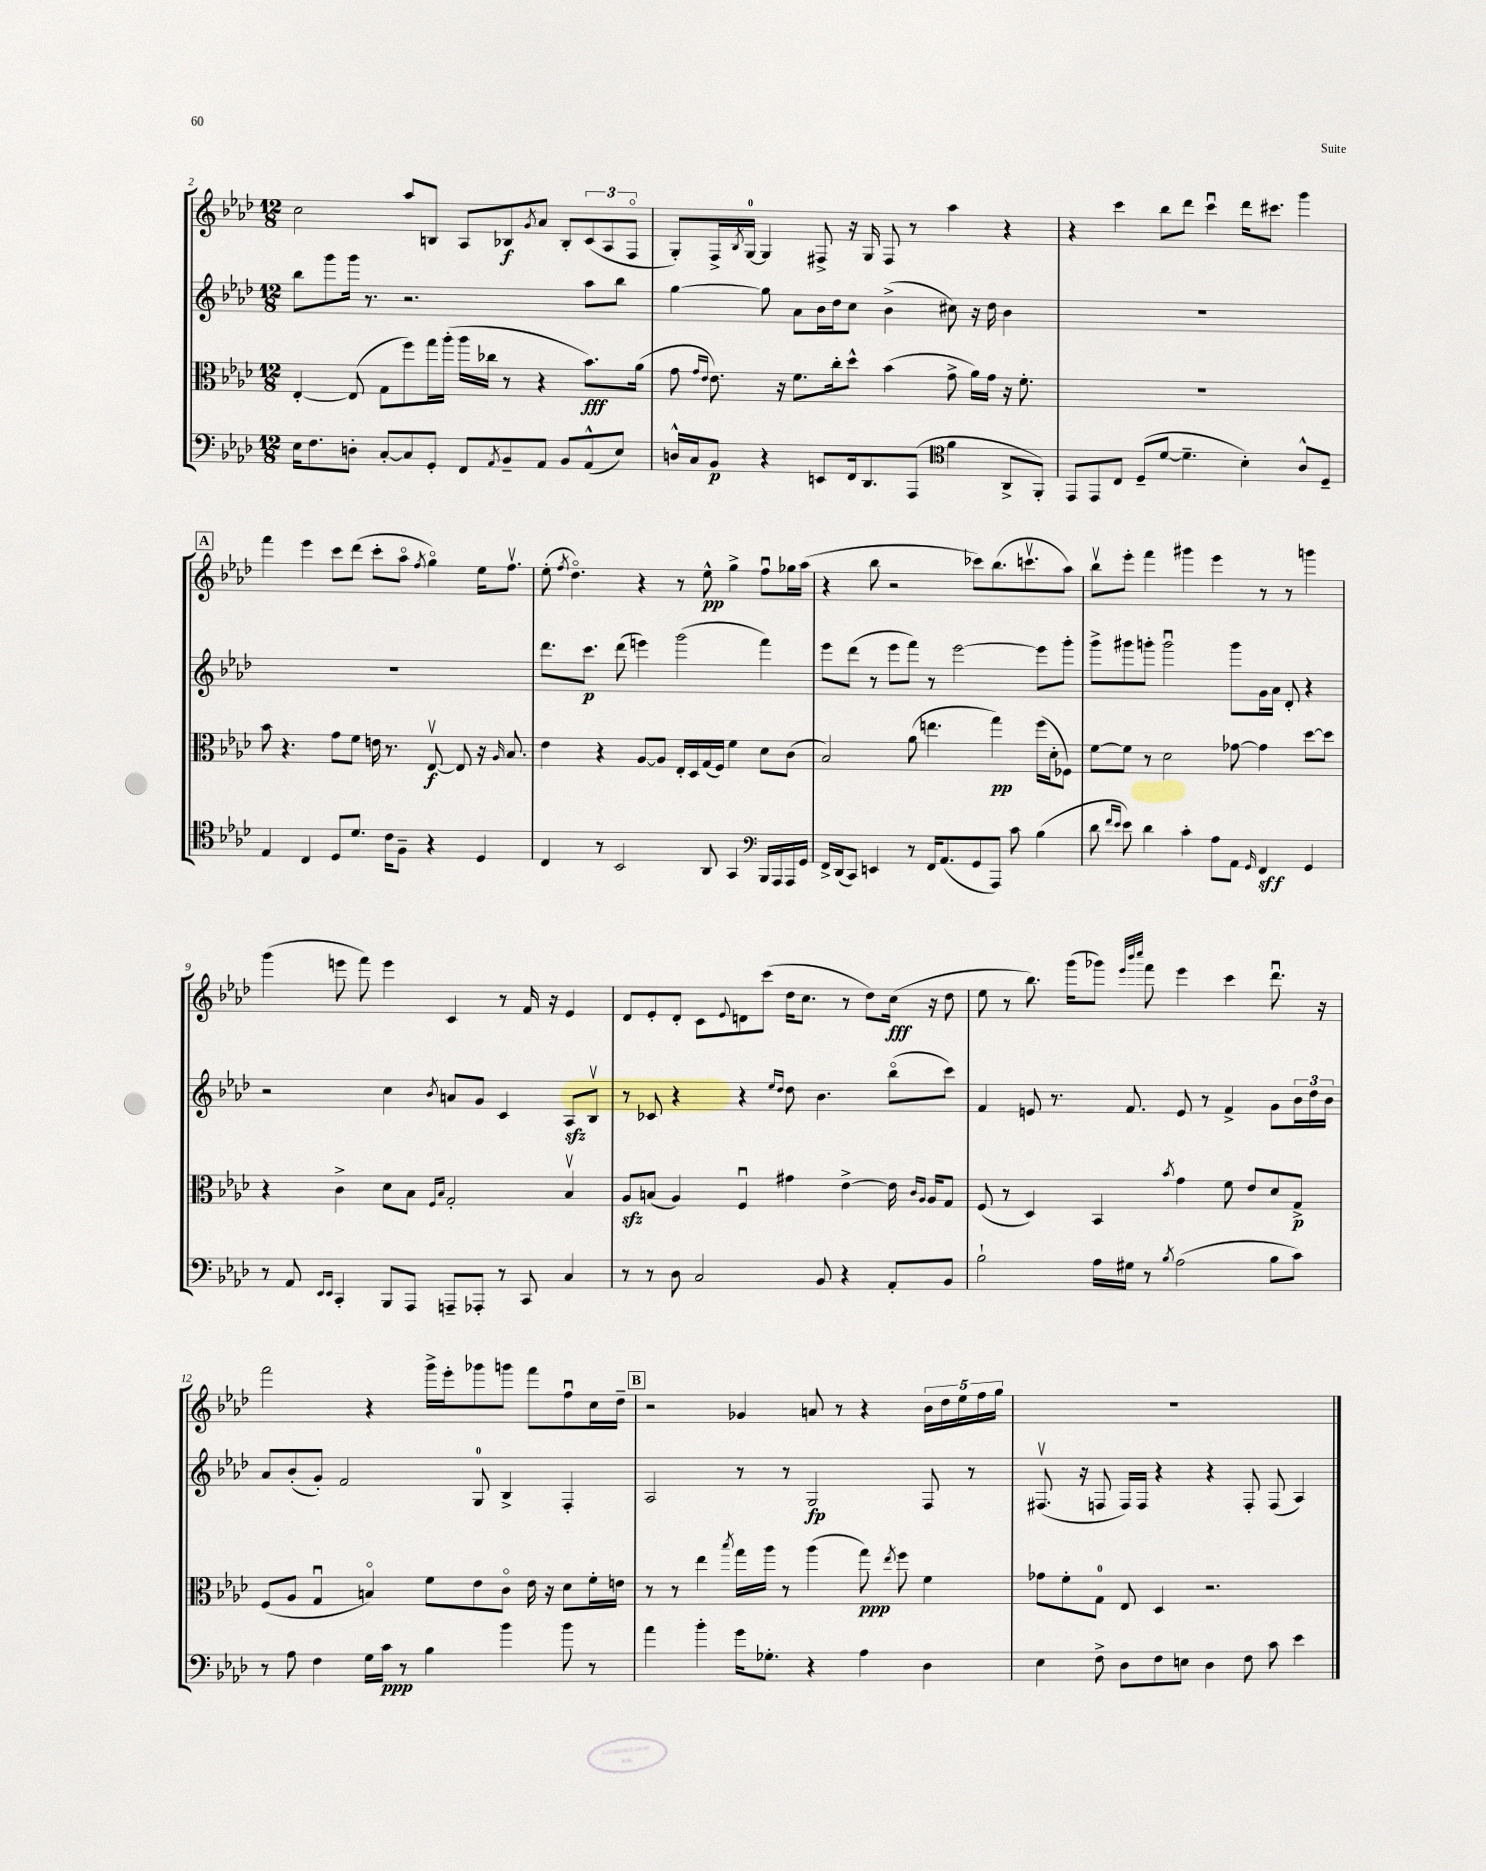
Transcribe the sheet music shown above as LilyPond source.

<<
\new StaffGroup <<
\new Staff = "s0" {
    \clef treble \key aes \major \numericTimeSignature \time 12/8
    c''2 aes''8 b8 aes8 bes8\f \acciaccatura { g'8 } aes'8 bes8-. \tuplet 3/2 { c'8( aes8 f8\flageolet } |
    g8-.) f16-> \acciaccatura { bes8 } g16-0~ g4 fis8-> r16 g16 fis8 r8 aes''4 r4 |
    r4 c'''4 bes''8 des'''8 c'''4\downbow des'''16 cis'''8. g'''4 |
    \mark \markup { \box "A" } f'''4 ees'''4 c'''8 des'''8( c'''8-. aes''8\flageolet \acciaccatura { f''8 } g''4\flageolet) ees''16 f''8.\upbow |
    ees''8-.( \acciaccatura { f''8 } des''4.\flageolet) r4 r8 ees''8-^\pp g''4-> f''8\downbow ges''16 aes''16( |
    r4 bes''8 r2 ces'''8) bes''8.( c'''8.\upbow aes''8) |
    bes''8\upbow ees'''8-. f'''4 gis'''4 ees'''4 r8 r8 g'''4 |
    g'''4( e'''8 f'''8) e'''4 c'4 r8 f'16 r16 ees'4 |
    des'8 ees'8-. des'8-. c'8 \appoggiatura { ees'8 } d'8 c'''8( des''16 c''8. r8 des''8) c''16\fff( r16 des''8 |
    ees''8 r8 bes''8.) g'''16( ges'''8) \grace { ees'''32 bes'''32 c''''32 } f'''8 ees'''4 c'''4 des'''8.\downbow r16 |
    f'''2 r4 g'''16-> ees'''16-. ges'''8 g'''8 f'''8 f''8\downbow c''16 des''16-- |
    \mark \markup { \box "B" } r2 ges'4 a'8 r8 r4 \tuplet 5/4 { bes'16 des''16 ees''16 f''16 g''16 } |
    R1. \bar "|." |
}
\new Staff = "s1" {
    \clef treble \key aes \major \numericTimeSignature \time 12/8
    bes''8 g'''8 g'''16 r8. r2. aes''8 bes''8 |
    g''4~ g''8 aes'8 bes'16 des''16 c''8 bes'4->( cis''8) r16 des''16 bes'4 |
    R1. |
    \mark \markup { \box "A" } R1. |
    des'''8. c'''8.\p des'''8( e'''4) g'''2( f'''4) |
    ees'''8 des'''8( r8 ees'''8 f'''8) r8 ees'''2~ ees'''8 g'''8-. |
    g'''8-> gis'''8 g'''8-. g'''2\downbow g'''8 g'16 aes'16 des'8-. r4 |
    r2 c''4 \acciaccatura { bes'8 } a'8 g'8 c'4 aes8\sfz bes8\upbow |
    r8 ces'8 r4 r4 \grace { ees''16 des''16 } des''8 bes'4. bes''8\flageolet( c'''8) |
    f'4 e'8 r8. f'8. e'8 r8 f'4-> g'8 \tuplet 3/2 { bes'16 des''16 bes'16 } |
    aes'8 bes'8-.( g'8-.) f'2 g8-0 bes4-> f4-. |
    \mark \markup { \box "B" } aes2 r8 r8 g2\fp f8 r8 |
    fis8.\upbow( r16 f8 f16) f16 r4 r4 f8-. f8( aes4) \bar "|." |
}
\new Staff = "s2" {
    \clef alto \key aes \major \numericTimeSignature \time 12/8
    ees4~-. ees8( g8 f''8) g''16 aes''16-.( aes''16 ces''16 r8 r4 bes'8.\fff) aes'16( |
    g'8 \grace { g'16 ees'16 } ees'8.) r16 f'8. c''16-. des''8-^ bes'4( g'8-> aes'16) g'16 r16 f'8.-. |
    R1. |
    \mark \markup { \box "A" } bes'8 r4. g'8 f'8 e'16 r8. ees8~\upbow\f ees8 r16 \grace { aes16 } bes8. |
    ees'4 r4 aes8~ aes8 ees16-. des16 g16( f16) f'4 des'8 c'8( |
    bes2) aes'8( e''4. g''4\pp) f''16( des'16-. fes8) |
    f'8~ f'8 r8 des'2 ges'8~ ges'4 des''8~ des''8 |
    r4 c'4-> des'8 bes8 \grace { f16 bes16 } g2-. bes4\upbow |
    aes8\sfz b8( aes4) f4\downbow gis'4 ees'4~-> ees'16 \grace { c'16 aes16 } aes16 g8 |
    f8( r8 des4) bes,4 \acciaccatura { bes'8 } g'4 f'8 ees'8 des'8 g8->\p |
    f8( aes8 g4\downbow b4\flageolet) f'8 ees'8 c'8\flageolet ees'16 r16 des'8 f'16-. e'16 |
    \mark \markup { \box "B" } r8 r8 ees''4 \acciaccatura { bes''8 } g''16 aes''16 r8 aes''4( g''8\ppp) \acciaccatura { ees''8 } f''8 f'4 |
    ges'8 f'8-. g8-0 ees8 des4 r2. \bar "|." |
}
\new Staff = "s3" {
    \clef bass \key aes \major \numericTimeSignature \time 12/8
    ees16 f8. d8-. c8~-. c8 g,8-. f,8 \acciaccatura { aes,8 } bes,8-- aes,8 bes,8 aes,8-^( ees8) |
    d16-^ c16 bes,8\p r4 e,8 f,16 des,8. aes,,8( \clef tenor f'4 aes,8-> f,8-.) |
    ees,8 ees,8 c8 des8--( des'8~ des'4.-- bes4-.) aes8-^ des8-- |
    \mark \markup { \box "A" } ees4 c4 des8 des'8. c'16 f8-- r4 des4 |
    c4 r8 bes,2 aes,8 g,4 \clef bass bes,,16 aes,,16 aes,,16 g,16 |
    f,16-> des,16( c,8) e,4 r8 f,16 aes,8.( g,8 aes,,8) c'8 bes4( |
    des'8 \grace { f'16 ees'16 } ees'8) des'4 c'4-. aes8 aes,8 \grace { g,16 } f,4\sff g,4 |
    r8 aes,8 \grace { ees,16 ees,16 } c,4-. bes,,8 aes,,8 a,,8-- aes,,8-. r8 c,8 c4 |
    r8 r8 des8 c2 bes,8 r4 aes,8-. bes,8 |
    bes2-! aes16 gis16 r8 \acciaccatura { bes8 } aes2( bes8 c'8) |
    r8 aes8 f4 g16 c'16\ppp r8 bes4 bes'4 bes'8 r8 |
    \mark \markup { \box "B" } aes'4 bes'4-. g'16 ges8.-. r4 aes4 des4 |
    ees4 f8-> des8 f8 e8 des4 f8 c'8 ees'4 \bar "|." |
}
>>
>>
\layout { \context { \Score currentBarNumber = #2 } }
